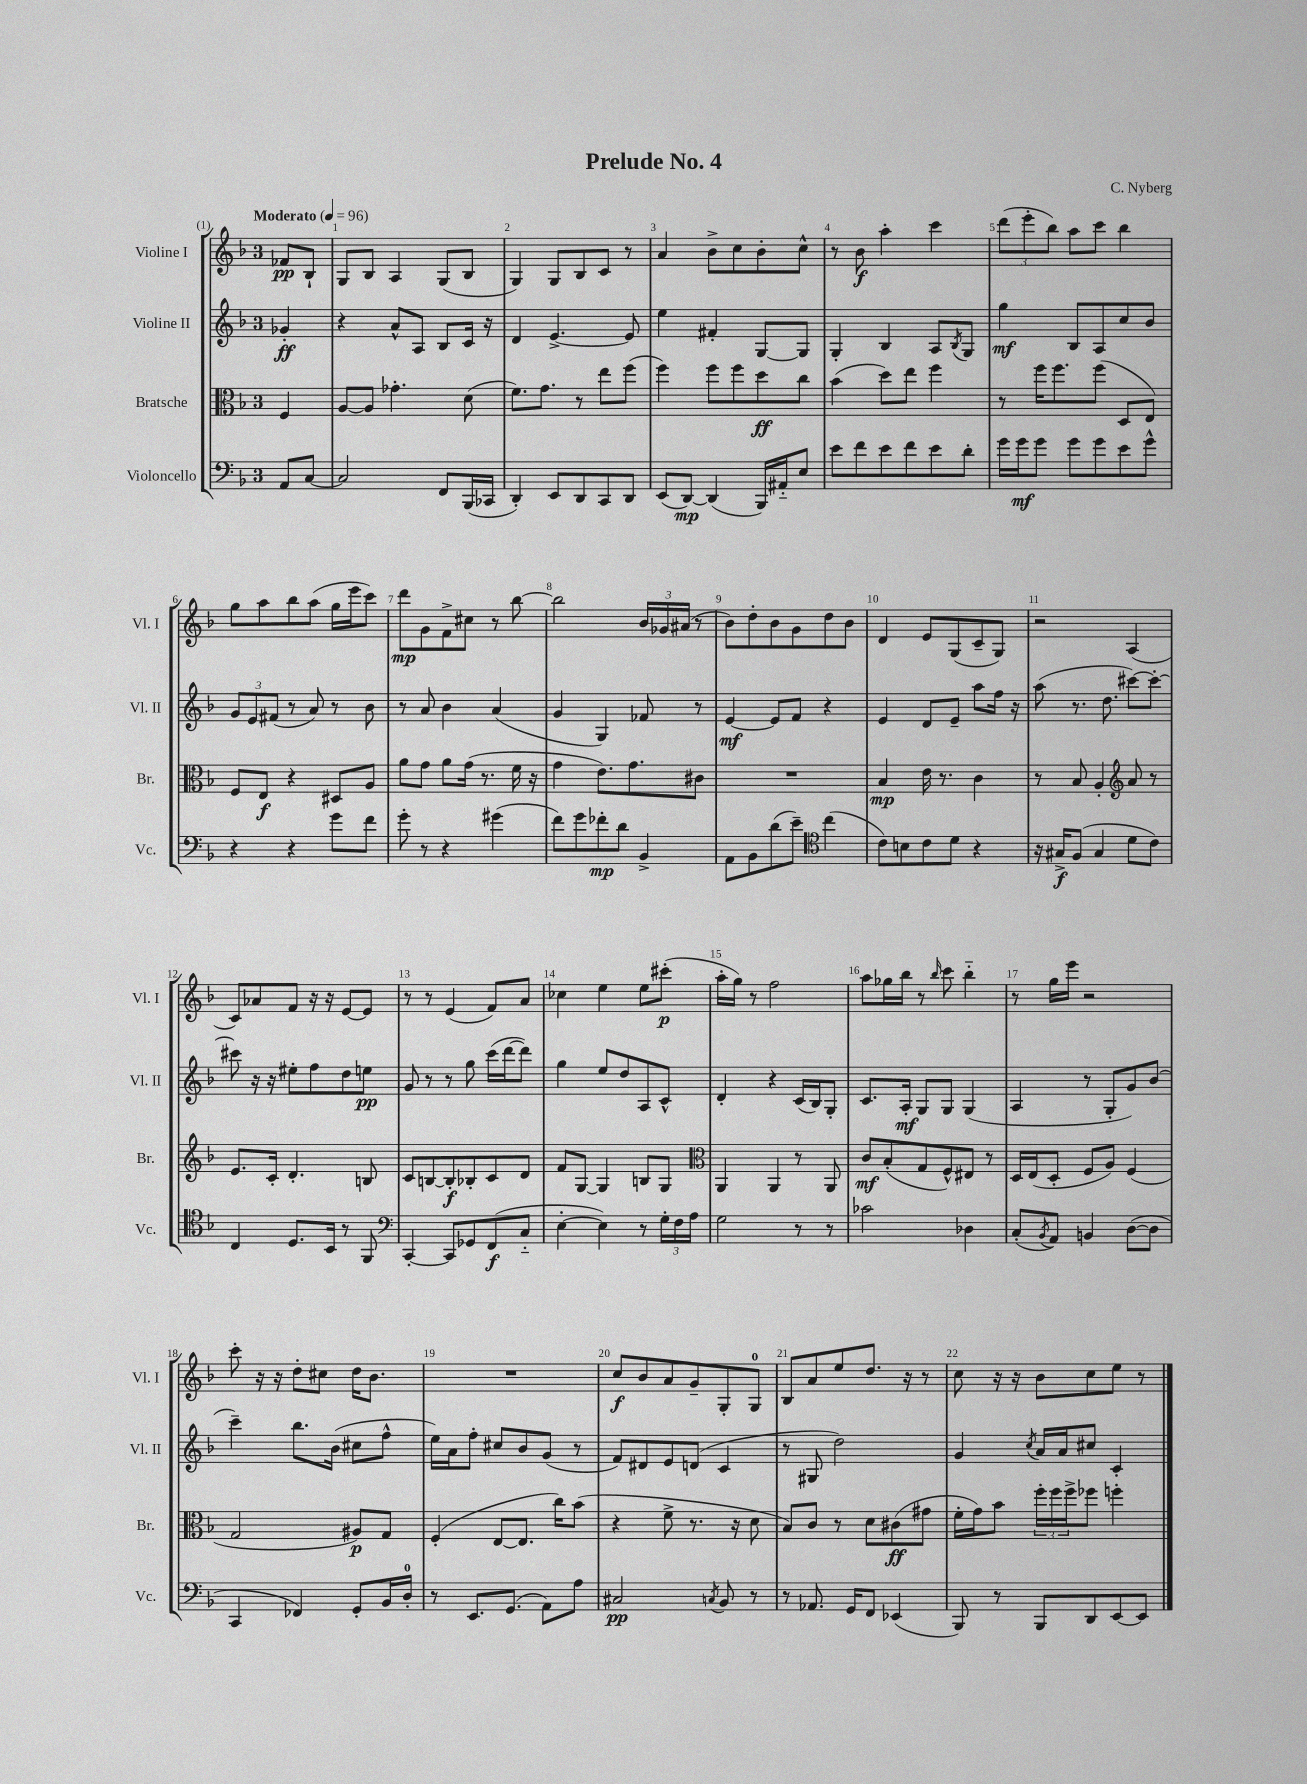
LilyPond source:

\header { title = "Prelude No. 4" composer = "C. Nyberg" }
<<
\new StaffGroup <<
\new Staff = "s0" \with { instrumentName = "Violine I" shortInstrumentName = "Vl. I" } {
    \clef treble \key f \major \once \override Staff.TimeSignature.style = #'single-digit \time 3/4 \partial 4 \tempo "Moderato" 4 = 96
    fes'8\pp bes8-! |
    g8 bes8 a4 g8( bes8 |
    g4) g8 bes8 c'8 r8 |
    a'4 bes'8-> c''8 bes'8-. c''8-^ |
    r8 bes'8\f a''4-. c'''4 |
    \tuplet 3/2 { d'''8( e'''8-. bes''8) } a''8 c'''8 bes''4 |
    g''8 a''8 bes''8 a''8( g''16 e'''16 c'''8) |
    d'''8\mp g'8 f'8-> cis''8 r8 bes''8~ |
    bes''2 \tuplet 3/2 { bes'16 ges'16 ais'16( } r8 |
    bes'8) d''8-. bes'8 g'8 d''8 bes'8 |
    d'4 e'8 g8( c'8-- g8) |
    r2 a4( |
    c'8) aes'8 f'8 r16 r16 e'8~ e'8 |
    r8 r8 e'4( f'8) a'8 |
    ces''4 e''4 e''8 cis'''8-.\p( |
    a''16-. g''16) r8 f''2 |
    a''8 ges''16 bes''16 r8 \grace { bes''16 } c'''8 bes''4-_ |
    r8 g''16 e'''16 r2 |
    c'''8-. r16 r16 d''8-. cis''8 d''16 bes'8. |
    R2. |
    c''8\f bes'8 a'8 g'8-- g8-. g8-0 |
    bes8 a'8 e''8 d''8. r16 r8 |
    c''8 r16 r16 bes'8 c''8 e''8 r8 \bar "|." |
}
\new Staff = "s1" \with { instrumentName = "Violine II" shortInstrumentName = "Vl. II" } {
    \clef treble \key f \major \once \override Staff.TimeSignature.style = #'single-digit \time 3/4 \partial 4
    ges'4-.\ff |
    r4 a'8-^ a8 bes8 c'16 r16 |
    d'4 e'4.~-> e'8 |
    e''4 fis'4-. g8~ g8 |
    g4-. bes4 a8 \acciaccatura { bes8 } g8 |
    g''4\mf bes8 a8 c''8 bes'8 |
    \tuplet 3/2 { g'8 e'8 fis'8( } r8 a'8) r8 bes'8 |
    r8 a'8 bes'4 a'4( |
    g'4 g4) fes'8 r8 |
    e'4~\mf e'8 f'8 r4 |
    e'4 d'8 e'8-- a''8 f''16 r16 |
    a''8( r8. d''8. cis'''8~) cis'''8~-. |
    cis'''8 r16 r16 eis''8-. f''8 d''8 e''8\pp |
    g'8 r8 r8 g''8 c'''16( d'''16~ d'''8) |
    g''4 e''8 d''8 a8 c'8-^ |
    d'4-. r4 c'16( bes16) g8-. |
    c'8. a16-.\mf g8 g8 g4( |
    a4 r8 g8-. g'8) bes'8( |
    c'''4--) bes''8. bes'16( cis''8 f''8-^ |
    e''16) a'16 f''8-. cis''8 bes'8 g'8( r8 |
    f'8) dis'8 e'8 d'8( c'4 |
    r8 gis8 d''2) |
    g'4 \acciaccatura { c''8 } a'16 a'16 cis''8 c'4-. \bar "|." |
}
\new Staff = "s2" \with { instrumentName = "Bratsche" shortInstrumentName = "Br." } {
    \clef alto \key f \major \once \override Staff.TimeSignature.style = #'single-digit \time 3/4 \partial 4
    f4 |
    a8~ a8 ges'4.-. d'8( |
    f'8.) g'8. r8 e''8 f''8( |
    f''4) f''8 f''8 d''8\ff c''8 |
    bes'4( d''8) e''8 f''4 |
    r8 f''16 f''8. f''8( d8 e8) |
    f8 e8\f r4 dis8 a8 |
    a'8 g'8 a'8 g'16( r8. f'16 r16 |
    g'4 e'8.) g'8. cis'8 |
    R2. |
    bes4\mp e'16 r8. c'4 |
    r8 bes8 a4-. \clef treble a'8 r8 |
    e'8. c'16-. d'4.-. b8 |
    c'8 b8~ b8-.\f bes8-. c'8 d'8 |
    f'8 g8~ g4 b8 g8 |
    \clef alto a,4 a,4 r8 a,8 |
    c'8\mf bes8-.( g8 f8-^) eis8 r8 |
    d16 e16( d8-. f8 a8) f4( |
    g2 ais8\p) g8 |
    f4-.( e8~ e8. c''16) bes'8( |
    r4 f'8-> r8. r16 d'8 |
    bes8) c'8 r8 d'8 cis'8\ff( gis'8 |
    f'16-. g'16) bes'8 \tuplet 3/2 { f''16-. f''16 f''16-> } fes''8 f''4-. \bar "|." |
}
\new Staff = "s3" \with { instrumentName = "Violoncello" shortInstrumentName = "Vc." } {
    \clef bass \key f \major \once \override Staff.TimeSignature.style = #'single-digit \time 3/4 \partial 4
    a,8 c8~ |
    c2 f,8 bes,,16( ces,16 |
    d,4-.) e,8 d,8 c,8 d,8 |
    e,8( d,8~\mp) d,4( bes,,16) ais,16-_ e8 |
    e'8 f'8 e'8 f'8 e'8 d'8-. |
    g'16 g'16\mf g'8 g'8 g'8 e'8 g'8-^ |
    r4 r4 g'8 f'8 |
    g'8-. r8 r4 gis'4( |
    f'8) g'8 fes'8-.\mp d'8 bes,4-> |
    a,8 bes,8 d'8( e'8--) \clef tenor c''4( |
    c'8) b8 c'8 d'8 r4 |
    r16 gis16->\f f8( gis4 d'8 c'8) |
    c4 d8. bes,16 r8 f,8 |
    \clef bass c,4~-. c,8 ges,8 f,8\f( c8-_ |
    e4~-. e4) r8 \tuplet 3/2 { g16-. f16 a16 } |
    g2 r8 r8 |
    ces'2 des4 |
    c8-.( \acciaccatura { bes,8 } a,8) b,4 d8~( d8 |
    c,4 fes,4) g,8-. bes,16 d16-0-. |
    r8 e,8. g,8.( a,8) a8 |
    cis2\pp \acciaccatura { c8 } bes,8 r8 |
    r8 aes,8. g,16 f,8 ees,4( |
    bes,,8) r8 bes,,8 d,8 e,8~ e,8 \bar "|." |
}
>>
>>
\layout { \context { \Score \override BarNumber.break-visibility = ##(#f #t #t) barNumberVisibility = #all-bar-numbers-visible } }
